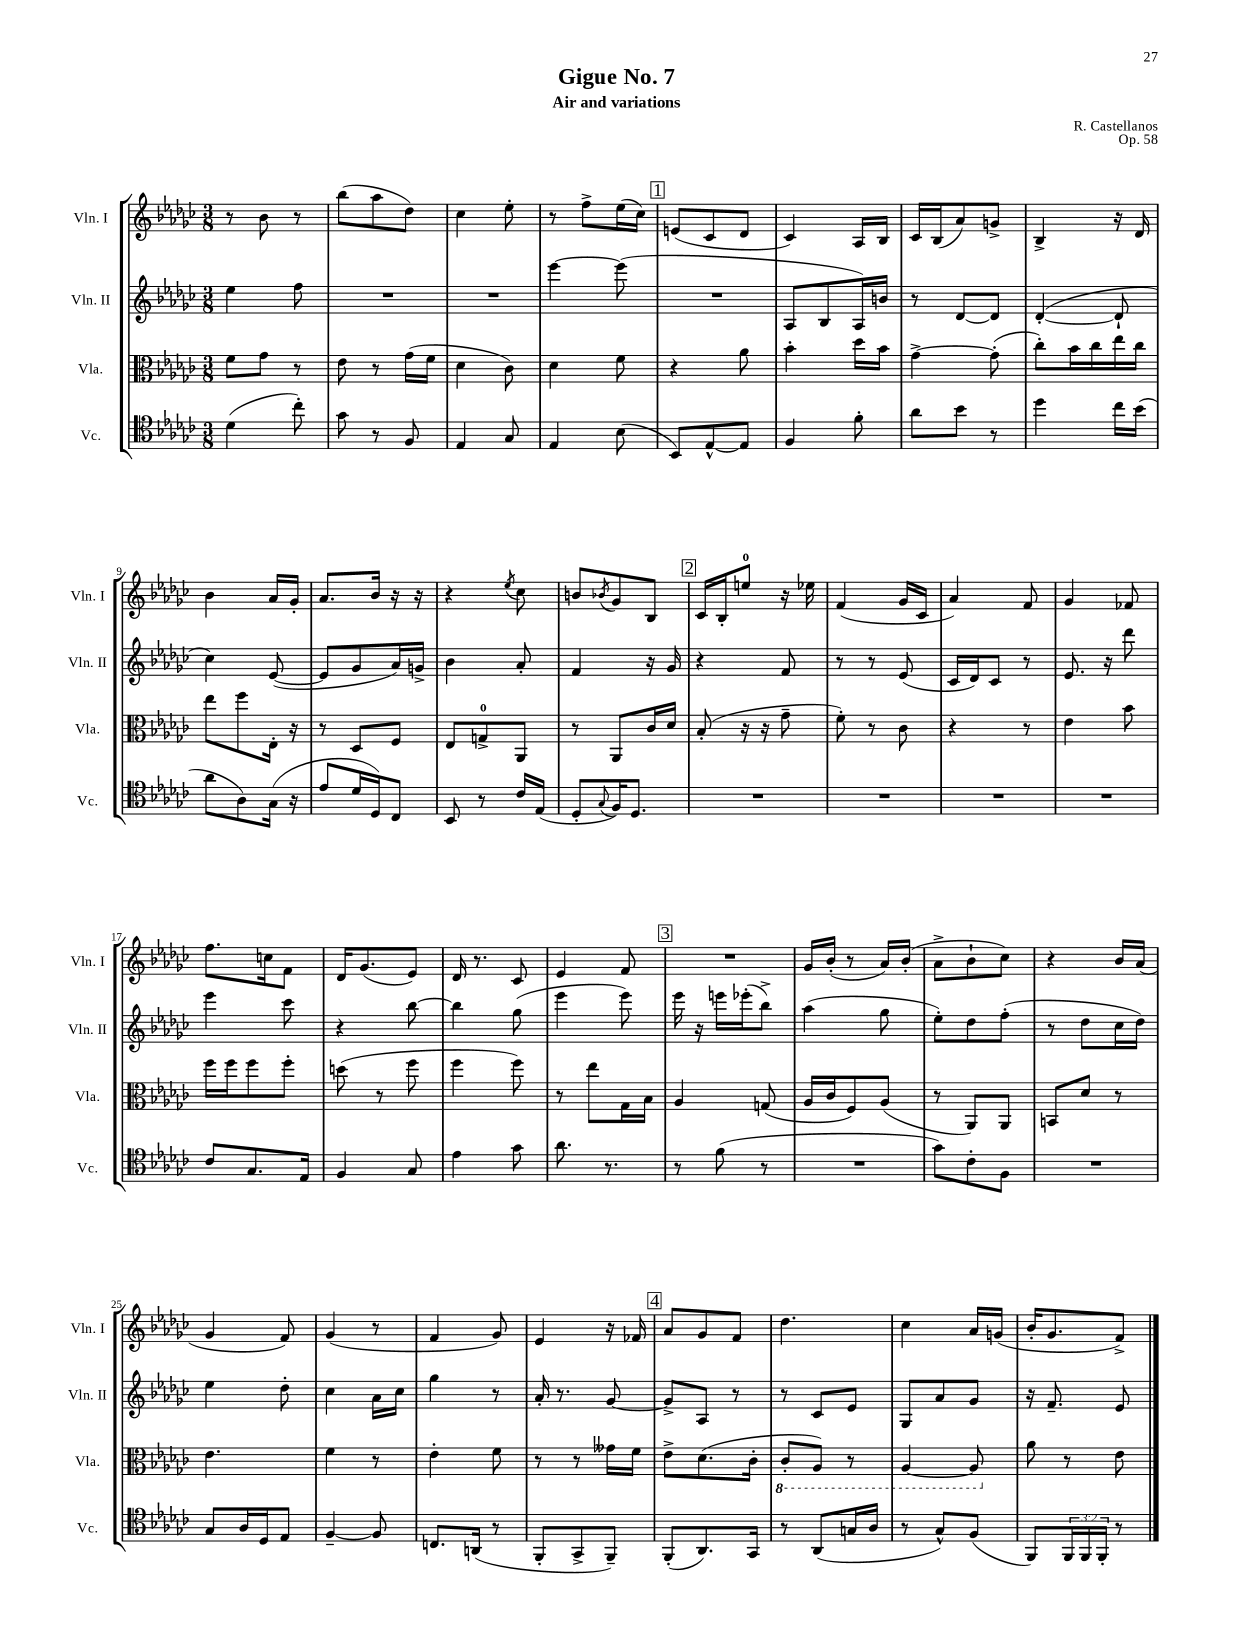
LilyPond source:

\header { title = "Gigue No. 7" composer = "R. Castellanos" subtitle = "Air and variations" opus = "Op. 58" }
<<
\new StaffGroup <<
\new Staff = "s0" \with { instrumentName = "Vln. I" shortInstrumentName = "Vln. I" } {
    \clef treble \key ges \major \numericTimeSignature \time 3/8
    r8 bes'8 r8 |
    bes''8( aes''8 des''8) |
    ces''4 ees''8-. |
    r8 f''8-> ees''16( ces''16) |
    \mark \markup { \box "1" } e'8( ces'8 des'8 |
    ces'4) aes16 bes16 |
    ces'16 bes16( aes'8) g'8-> |
    bes4-> r16 des'16 |
    bes'4 aes'16 ges'16-. |
    aes'8. bes'16 r16 r16 |
    r4 \acciaccatura { ees''8 } ces''8 |
    b'8 \acciaccatura { bes'8 } ges'8 bes8 |
    \mark \markup { \box "2" } ces'16 bes16-. e''8-0 r16 ees''16 |
    f'4( ges'16 ces'16 |
    aes'4) f'8 |
    ges'4 fes'8 |
    f''8. c''16 f'8 |
    des'16 ges'8.( ees'8) |
    des'16 r8. ces'8 |
    ees'4 f'8 |
    \mark \markup { \box "3" } R4. |
    ges'16 bes'16-.( r8 aes'16) bes'16-.( |
    aes'8-> bes'8-! ces''8) |
    r4 bes'16 aes'16( |
    ges'4 f'8) |
    ges'4( r8 |
    f'4 ges'8) |
    ees'4 r16 fes'16 |
    \mark \markup { \box "4" } aes'8 ges'8 f'8 |
    des''4. |
    ces''4 aes'16 g'16( |
    bes'16-. ges'8. f'8->) \bar "|." |
}
\new Staff = "s1" \with { instrumentName = "Vln. II" shortInstrumentName = "Vln. II" } {
    \clef treble \key ges \major \numericTimeSignature \time 3/8
    ees''4 f''8 |
    R4. |
    R4. |
    ees'''4~ ees'''8( |
    \mark \markup { \box "1" } R4. |
    aes8 bes8 aes16) b'16 |
    r8 des'8~ des'8 |
    des'4~-.( des'8-! |
    ces''4) ees'8~( |
    ees'8 ges'8 aes'16) g'16-> |
    bes'4 aes'8-. |
    f'4 r16 ges'16 |
    \mark \markup { \box "2" } r4 f'8 |
    r8 r8 ees'8( |
    ces'16 des'16) ces'8 r8 |
    ees'8. r16 des'''8 |
    ees'''4 ces'''8 |
    r4 bes''8~ |
    bes''4 ges''8( |
    ees'''4 ees'''8) |
    \mark \markup { \box "3" } ees'''16 r16 e'''16 ees'''16-.( bes''8->) |
    aes''4( ges''8 |
    ees''8-.) des''8 f''8-.( |
    r8 des''8 ces''16 des''16) |
    ees''4 des''8-. |
    ces''4 aes'16 ces''16 |
    ges''4 r8 |
    aes'16-. r8. ges'8~ |
    \mark \markup { \box "4" } ges'8-> aes8 r8 |
    r8 ces'8 ees'8 |
    ges8 aes'8 ges'8 |
    r16 f'8.-- ees'8 \bar "|." |
}
\new Staff = "s2" \with { instrumentName = "Vla." shortInstrumentName = "Vla." } {
    \clef alto \key ges \major \numericTimeSignature \time 3/8
    f'8 ges'8 r8 |
    ees'8 r8 ges'16( f'16 |
    des'4 ces'8) |
    des'4 f'8 |
    \mark \markup { \box "1" } r4 aes'8 |
    bes'4-. des''16 bes'16 |
    ges'4~-> ges'8-.( |
    ces''8-.) bes'16 ces''16 ees''16 ces''16 |
    ees''8 f''8 ees16-. r16 |
    r8 des8 f8 |
    ees8 g8-0-> aes,8 |
    r8 aes,8 ces'16 des'16 |
    \mark \markup { \box "2" } bes8-.( r16 r16 ges'8-- |
    f'8-.) r8 ces'8 |
    r4 r8 |
    ees'4 bes'8 |
    f''16 f''16 f''8 f''8-. |
    d''8( r8 f''8 |
    f''4 f''8) |
    r8 ees''8 ges16 bes16 |
    \mark \markup { \box "3" } aes4 g8( |
    aes16 ces'16 f8) aes8( |
    r8 aes,8) aes,8 |
    b,8 des'8 r8 |
    ees'4. |
    f'4 r8 |
    ees'4-. f'8 |
    r8 r8 geses'16 f'16 |
    \mark \markup { \box "4" } ees'8-> des'8.( ces'16-. |
    \ottava #-1 ces8-. aes,8) r8 |
    aes,4~ aes,8 \ottava #0 |
    aes'8 r8 ees'8 \bar "|." |
}
\new Staff = "s3" \with { instrumentName = "Vc." shortInstrumentName = "Vc." } {
    \clef tenor \key ges \major \numericTimeSignature \time 3/8 \override Staff.TupletNumber.text = #tuplet-number::calc-fraction-text
    des'4( ces''8-.) |
    ges'8 r8 f8 |
    ees4 ges8 |
    ees4 bes8( |
    \mark \markup { \box "1" } bes,8) ees8~-^ ees8 |
    f4 f'8-. |
    aes'8 bes'8 r8 |
    des''4 ces''16 bes'16( |
    aes'8 aes8) ges16( r16 |
    ees'8 des'16 des16) ces8 |
    bes,8 r8 ces'16 ees16( |
    des8-. \appoggiatura { ges8 } f16) des8. |
    \mark \markup { \box "2" } R4. |
    R4. |
    R4. |
    R4. |
    ces'8 ges8. ees16 |
    f4 ges8 |
    ees'4 ges'8 |
    aes'8. r8. |
    \mark \markup { \box "3" } r8 f'8( r8 |
    R4. |
    ges'8) ces'8-. f8 |
    R4. |
    ges8 aes16 des16 ees8 |
    f4~-- f8 |
    c8. a,16( r8 |
    f,8-. ges,8-> f,8--) |
    \mark \markup { \box "4" } f,8-.( aes,8.) ges,16 |
    r8 aes,8( g16 aes16 |
    r8 ges8-^) f8( |
    f,8) \tuplet 3/2 { f,16 f,16 f,16-. } r8 \bar "|." |
}
>>
>>
